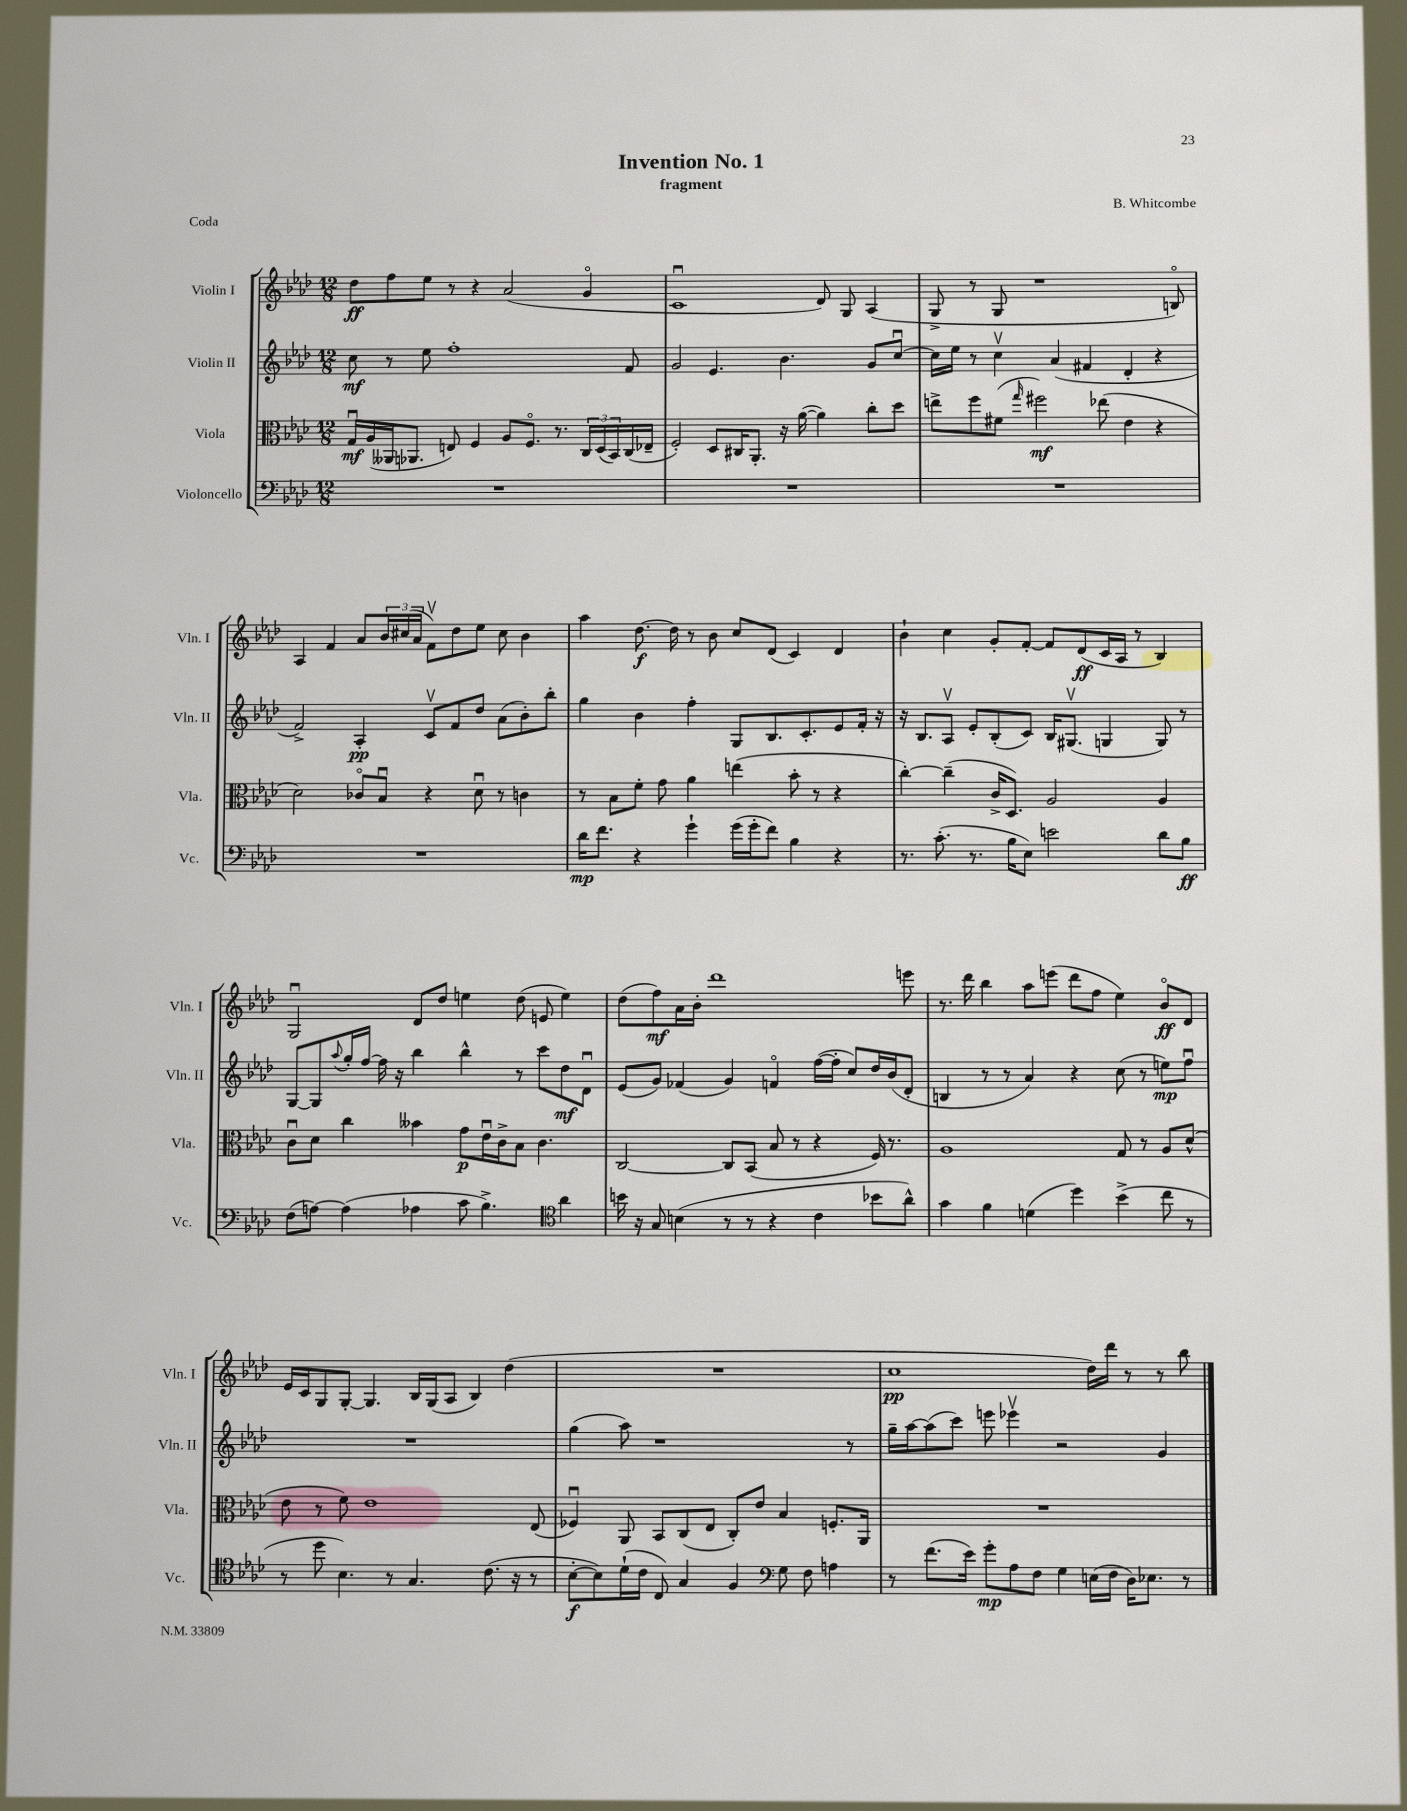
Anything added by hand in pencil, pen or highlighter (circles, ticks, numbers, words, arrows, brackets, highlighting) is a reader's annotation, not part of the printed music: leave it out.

**kern	**kern	**kern	**kern
*staff4	*staff3	*staff2	*staff1
*clefF4	*clefC3	*clefG2	*clefG2
*k[b-e-a-d-]	*k[b-e-a-d-]	*k[b-e-a-d-]	*k[b-e-a-d-]
*M12/8	*M12/8	*M12/8	*M12/8
1.r	16Gu/LL	8cc\	8dd-\L
.	(16A-/	.	.
.	16AA--/J	8r	8ff\
.	8.AA-/J	.	.
.	.	8ee-\	8ee-\J
.	8E/)	1ff'	8r
.	4F/	.	4r
.	8A-/L	.	(2a-/
.	8.Fo/J	.	.
.	8.r	.	.
.	24C/LL	.	4go/
.	(24D-/	.	.
.	24BB-/)	.	.
.	(16C/	8f/	.
.	16E-~/JJ	.	.
=	=	=	=
1.r	2F'/)	2g/	1cu
.	8D-/L	4.e-/	.
.	16C#/K	.	.
.	8.AA-'/J	.	.
.	16r	4.b-\	.
.	([16a-\	.	.
.	4a-\])	.	8d-/)
.	.	.	8G/
.	8cc'\L	8g/L	(4A-/
.	8dd-\J	[8ccu/J	.
=	=	=	=
1.r	8ee^\L	16cc\]LL	8G^/
.	.	16ee-\JJ	.
.	8ff\	8r	8r
.	(8f#\J	4ccv\	8G/
.	16qqgg/	.	.
.	2ff#\)	.	1r
.	.	(4a-/	.
.	.	4f#/	.
.	(8ee-\	.	.
.	4e-\	4d-'/	.
.	4r	4r	.
.	.	.	8Bo/)
=	=	=	=
1.r	2d-\)	2f^/)	4A-/
.	.	.	4f/
.	8c-o/L	4A-'/	8a-/L
.	8B-u/J	.	24b-/L
.	.	.	(24cc#/
.	.	.	24a-/JJ
.	4r	8cv/L	8fv\L)
.	.	8f/	8dd-\
.	8d-u\	8dd-/J	8ee-\J
.	8r	(8a-\L	8cc#\
.	4c\	8b-'\)	4b-\
.	.	8bb-'\J	.
=	=	=	=
16d-\LK	8r	4gg\	4aa-\
8.f\J	.	.	.
.	8B-\L	.	.
4r	8f'\J	4b-\	[8.dd-\
.	8g\	.	.
.	.	.	16dd-\]
4g`\	4a-\	4ff'\	8r
.	.	.	8b-\
(16g\LL	(4ee\	8G/L	8cc/L
16g'\J	.	.	.
8f\J)	.	8.B-/	(8d-/J
4B-\	8b-'\	.	4c/)
.	.	8.c'/	.
.	8r	.	.
4r	4r	8e-/	4d-/
.	.	16f'/Jk	.
.	.	16r	.
=	=	=	=
8.r	[4cc'\)	16r	4b-`\
.	.	8.B-/L	.
(8.c'\	.	.	.
.	(4cc~\]	8A-v/J	4cc\
8.r	.	8e-'/L	.
.	16c^/LK	(8B-'/	8g'/L
16B-\LK	8.D-/J)	.	.
8E-\J)	.	8c/J)	[8f'/J
2e\	2A-/	16B-/LK	8f/]L
.	.	(8.G#v/J	.
.	.	.	(8d-/
.	.	4G/	16c/L
.	.	.	16A-/JJ
.	.	.	8r
8d-\L	4A-/	8G/)	4B-/)
8B-\J	.	8r	.
=	=	=	=
(8F\L	8cu\L	[8G/L	2Gu/
[8A\J)	8d-\J	8G/]	.
.	.	8qqaa-/	.
(4A\]	4cc\	16gg'/L	.
.	.	[16ff/JJ	.
.	.	16ff\]	.
.	.	16r	.
4A-\	4b--\	4bb-\	8d-/L
.	.	.	8dd-/J
8c\	8g\L	4bb-^^\	4ee\
4.B-^\)	16e-u\L	.	.
.	16c^\J	.	.
.	8B-\J	8r	(8dd-\
.	4.c\	8ccc\L	8e/
*clefC4	*	*	*
4a-\	.	8dd-\	4ee\)
.	.	8d-u\J	.
=	=	=	=
16b\	[2C/	(8e-/L	(8dd-\L
16r	.	.	.
8G/	.	8g/J)	8ff\)
(4B\	.	(4f-/	16a-\L
.	.	.	16b-'\JJ
.	.	.	1ddd-
8r	8C/]L	4g/)	.
8r	(8BB-/J	.	.
4r	8B-/	4fo/	.
.	8r	.	.
4c\	4r	([16ff\LL	.
.	.	16ff'\]JJ	.
.	.	8cc/L)	.
8b-\L	16F/)	16dd-/L	.
.	8.r	(16b-/J	.
8a-^^\J)	.	8d-'/J	8eee\
=	=	=	=
4g\	1A-	4B/	8.r
.	.	.	16ddd-\
4f\	.	8r	4bb-\
.	.	8r	.
(4d\	.	4a-/)	8aa-\L
.	.	.	(8eee\J
4dd-\)	.	4r	8ddd-\L
.	.	.	8ff\J
(4b-^\	8G/	(8cc\	4ee-\)
.	8r	8r	.
8cc\	8A-/L	8ee\L)	8b-o/L
8r	(8d-^^/J	8ffu\J	8d-/J
=	=	=	=
8r	8e-\	1.r	16e-/LL
.	.	.	16c/J
8dd-\	8r	.	8G/
4.B-\)	8f\)	.	[8G'/J
.	1e-	.	4.G/]
8r	.	.	.
4.G/	.	.	16B-/LL
.	.	.	(16G/J
.	.	.	8A-/J
.	.	.	4B-/)
(8.c\	.	.	.
.	.	.	(4dd-\
16r	.	.	.
8r	(8E-/	.	.
=	=	=	=
[8B-'\L	4F-u/)	(4gg\	1.r
8B-\])	.	.	.
(16d-`\L	8AA-/	8aa-\)	.
16c\JJ	.	.	.
8C/)	8BB-/L	1r	.
4G/	(8C/	.	.
.	8E-/J	.	.
4F/	8C'/L)	.	.
.	8e-/J	.	.
*clefF4	*	*	*
8G\	4B-/	.	.
8F\	.	.	.
4A\	8.F'/L	.	.
.	.	8r	.
.	16AA-/Jk	.	.
=	=	=	=
8r	1.r	16gg~\LL	1cc
.	.	[16aa-\J	.
(8.f\L	.	(8aa-\]	.
.	.	8ccc\J)	.
16e-\Jk)	.	.	.
8g'\L	.	8eee\	.
8A-\	.	4eee-v\	.
8F\J	.	.	.
4G\	.	2r	.
(16E\LL	.	.	16dd-\LL)
16F\JJ	.	.	16ddd-\JJ
16D-\LK)	.	.	8r
8.E-\J	.	.	.
.	.	4g/	8r
8r	.	.	8bb-\
==	==	==	==
*-	*-	*-	*-
